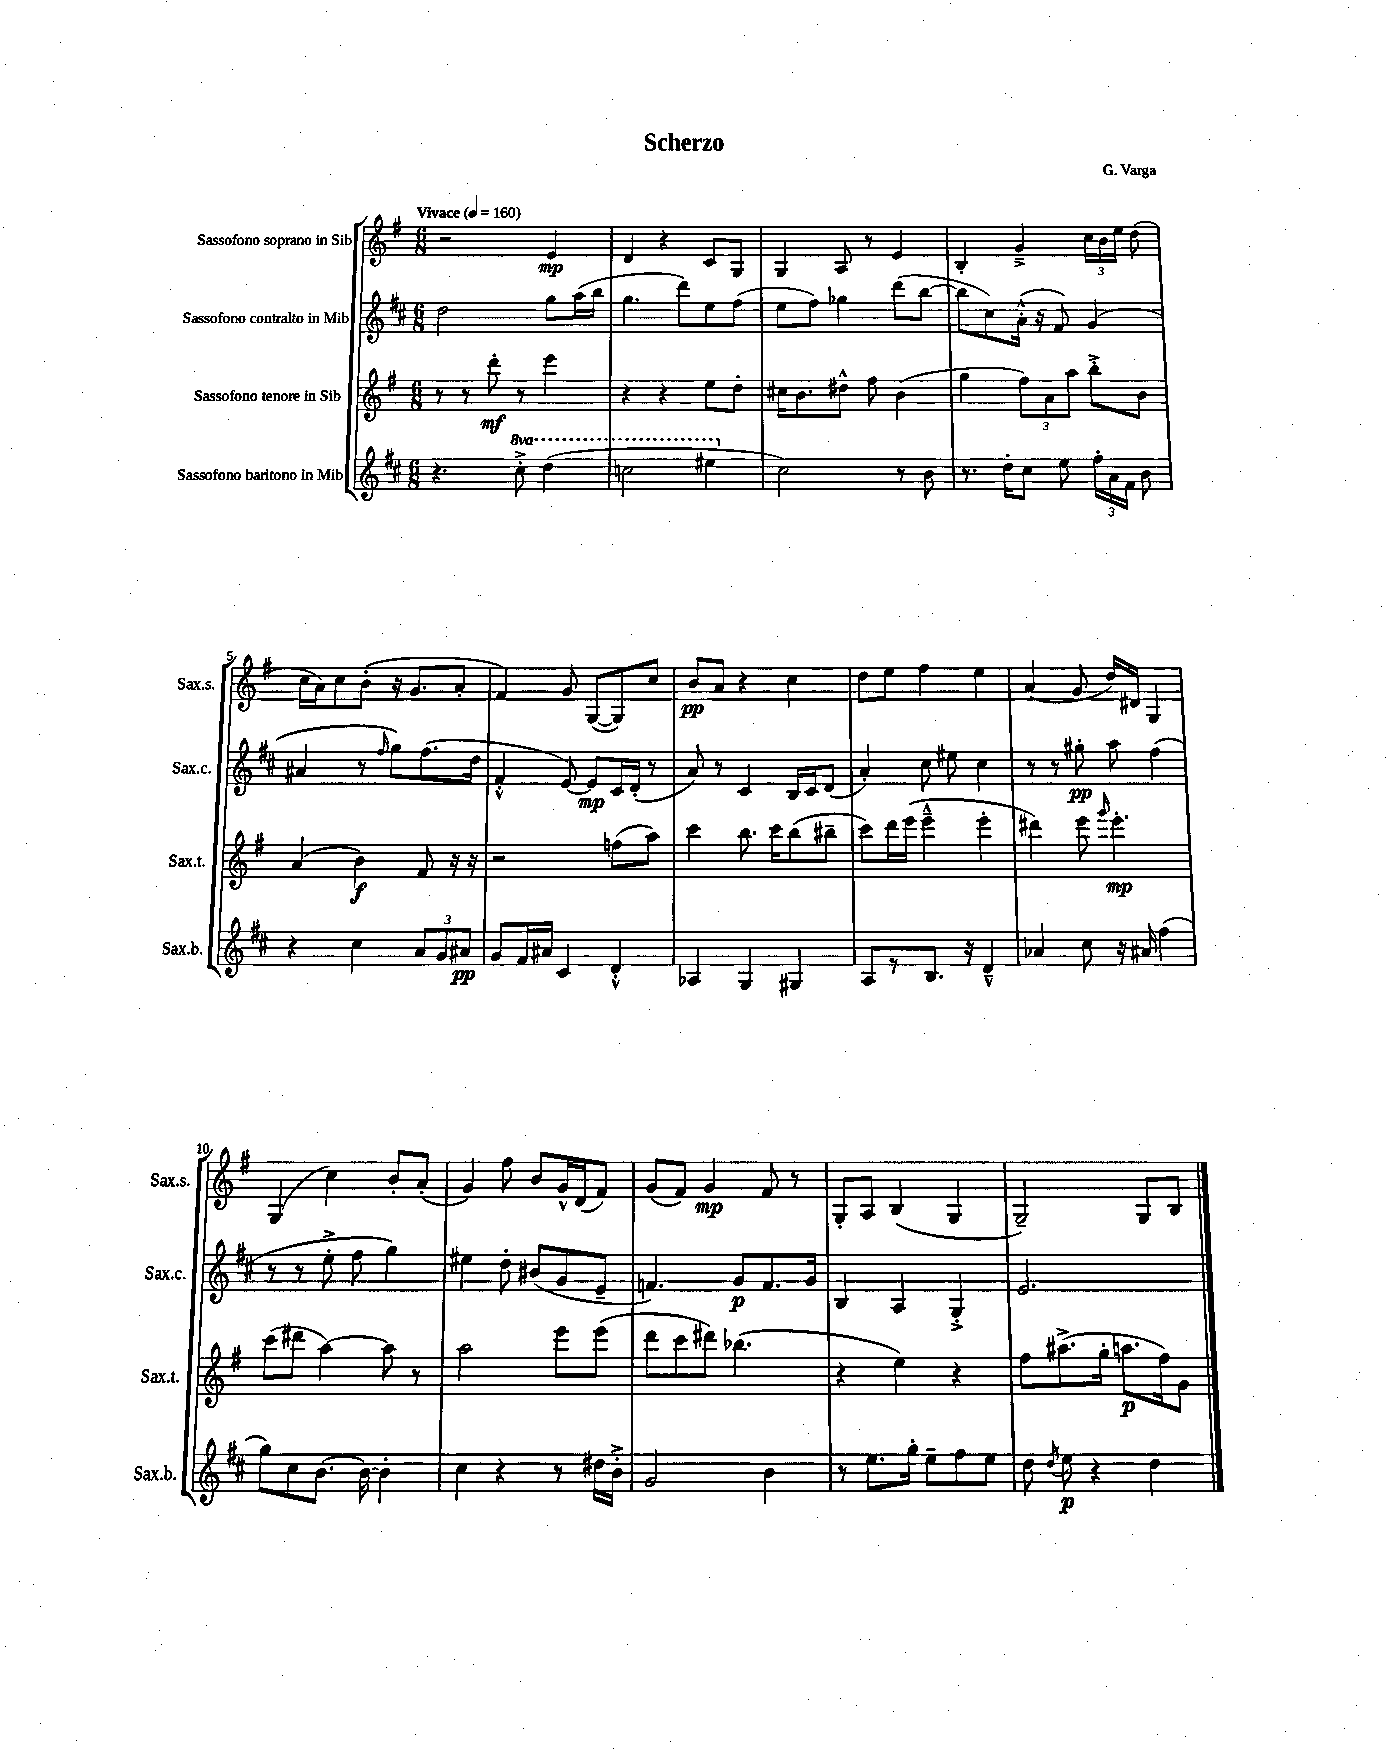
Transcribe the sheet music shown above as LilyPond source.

\header { title = "Scherzo" composer = "G. Varga" }
<<
\new StaffGroup <<
\new Staff = "s0" \with { instrumentName = "Sassofono soprano in Sib" shortInstrumentName = "Sax.s." } {
    \clef treble \key g \major \numericTimeSignature \time 6/8 \tempo "Vivace" 4 = 160
    \autoBeamOff r2 e'4\mp |
    d'4 r4 c'8[ g8] |
    g4 a8 r8 e'4 |
    b4-. g'4---> \tuplet 3/2 { c''16[ b'16 e''16] } d''8( |
    c''16[ a'16) c''8 b'8]-.( r16 g'8.[ a'8]-. |
    fis'4) g'8 g8[~( g8) c''8] |
    b'8[\pp a'8] r4 c''4 |
    d''8[ e''8] fis''4 e''4 |
    a'4( g'8 d''16[) dis'16] g4 |
    g4( c''4) b'8[-. a'8]-.( |
    g'4) fis''8 b'8[ g'16-^ d'16( fis'8]) |
    g'8[( fis'8]) g'4\mp fis'8 r8 |
    g8[-. a8] b4( g4 |
    g2--) g8[ b8] \bar "|." |
}
\new Staff = "s1" \with { instrumentName = "Sassofono contralto in Mib" shortInstrumentName = "Sax.c." } {
    \clef treble \key d \major \numericTimeSignature \time 6/8
    \autoBeamOff d''2 g''8[ a''16( b''16] |
    g''4. d'''8[) e''8 fis''8]( |
    e''8[ fis''8]) ges''4 d'''8[( b''8]~ |
    b''8[ cis''8) a'16]-.-^( r16 fis'8) g'4( |
    ais'4 r8 \grace { fis''16 } g''8[) fis''8.( d''16] |
    fis'4-.-^ e'8~) e'8[\mp cis'16 d'16]-.( r8 |
    a'8) r8 cis'4 b16[ cis'16 d'8]( |
    a'4-.) cis''8 eis''8 cis''4 |
    r8 r8 gis''8-.\pp a''8 fis''4( |
    r8 r8 e''8-.-> fis''8 g''4) |
    eis''4 d''8-. bis'8[( g'8 e'8]-- |
    f'4.) g'8[\p f'8. g'16] |
    b4 a4 g4-.-> |
    e'2. \bar "|." |
}
\new Staff = "s2" \with { instrumentName = "Sassofono tenore in Sib" shortInstrumentName = "Sax.t." } {
    \clef treble \key g \major \numericTimeSignature \time 6/8
    \autoBeamOff r8 r8 d'''8-.\mf r8 e'''4 |
    r4 r4 e''8[ d''8]-. |
    cis''16[ b'8. dis''8]-^ fis''8 b'4( |
    g''4 \tuplet 3/2 { fis''8[) a'8 a''8] } b''8[-.-> b'8] |
    a'4( b'4\f) fis'8 r16 r16 |
    r2 f''8[( a''8]) |
    c'''4 b''8. c'''16[ b''8( bis''8]-- |
    c'''8[) d'''16 e'''16]( e'''4---^ e'''4-. |
    dis'''4) e'''8 \grace { g'''16 } e'''4.-.\mp |
    c'''8[( dis'''8] a''4~) a''8 r8 |
    a''2 e'''8[ e'''8]( |
    d'''8[ c'''8 dis'''8]) bes''4.( |
    r4 e''4) r4 |
    fis''8[ ais''8.->( g''16]-. a''8.[\p fis''16) g'8] \bar "|." |
}
\new Staff = "s3" \with { instrumentName = "Sassofono baritono in Mib" shortInstrumentName = "Sax.b." } {
    \clef treble \key d \major \numericTimeSignature \time 6/8 \set Staff.ottavationMarkups = #ottavation-simple-ordinals
    \autoBeamOff r4. \ottava #1 cis'''8-.-> d'''4( |
    c'''2 eis'''4 \ottava #0 |
    cis''2) r8 b'8 |
    r8. d''16[-. cis''8] e''8 \tuplet 3/2 { fis''16[-. a'16 fis'16] } b'8 |
    r4 cis''4 \tuplet 3/2 { a'8[ g'8 ais'8]\pp } |
    g'8[ fis'16 ais'16] cis'4 d'4-.-^ |
    aes4 g4 gis4 |
    a8[ r8 b8.] r16 d'4---^ |
    aes'4 cis''8 r16 ais'16 fis''4( |
    g''8[) cis''8 b'8.]~ b'16~ b'4-. |
    cis''4 r4 r8 dis''16[ b'16]-.-> |
    g'2 b'4 |
    r8 e''8.[ g''16]-. e''8[-- fis''8 e''8] |
    d''8 \acciaccatura { d''8 } e''8\p r4 d''4 \bar "|." |
}
>>
>>
